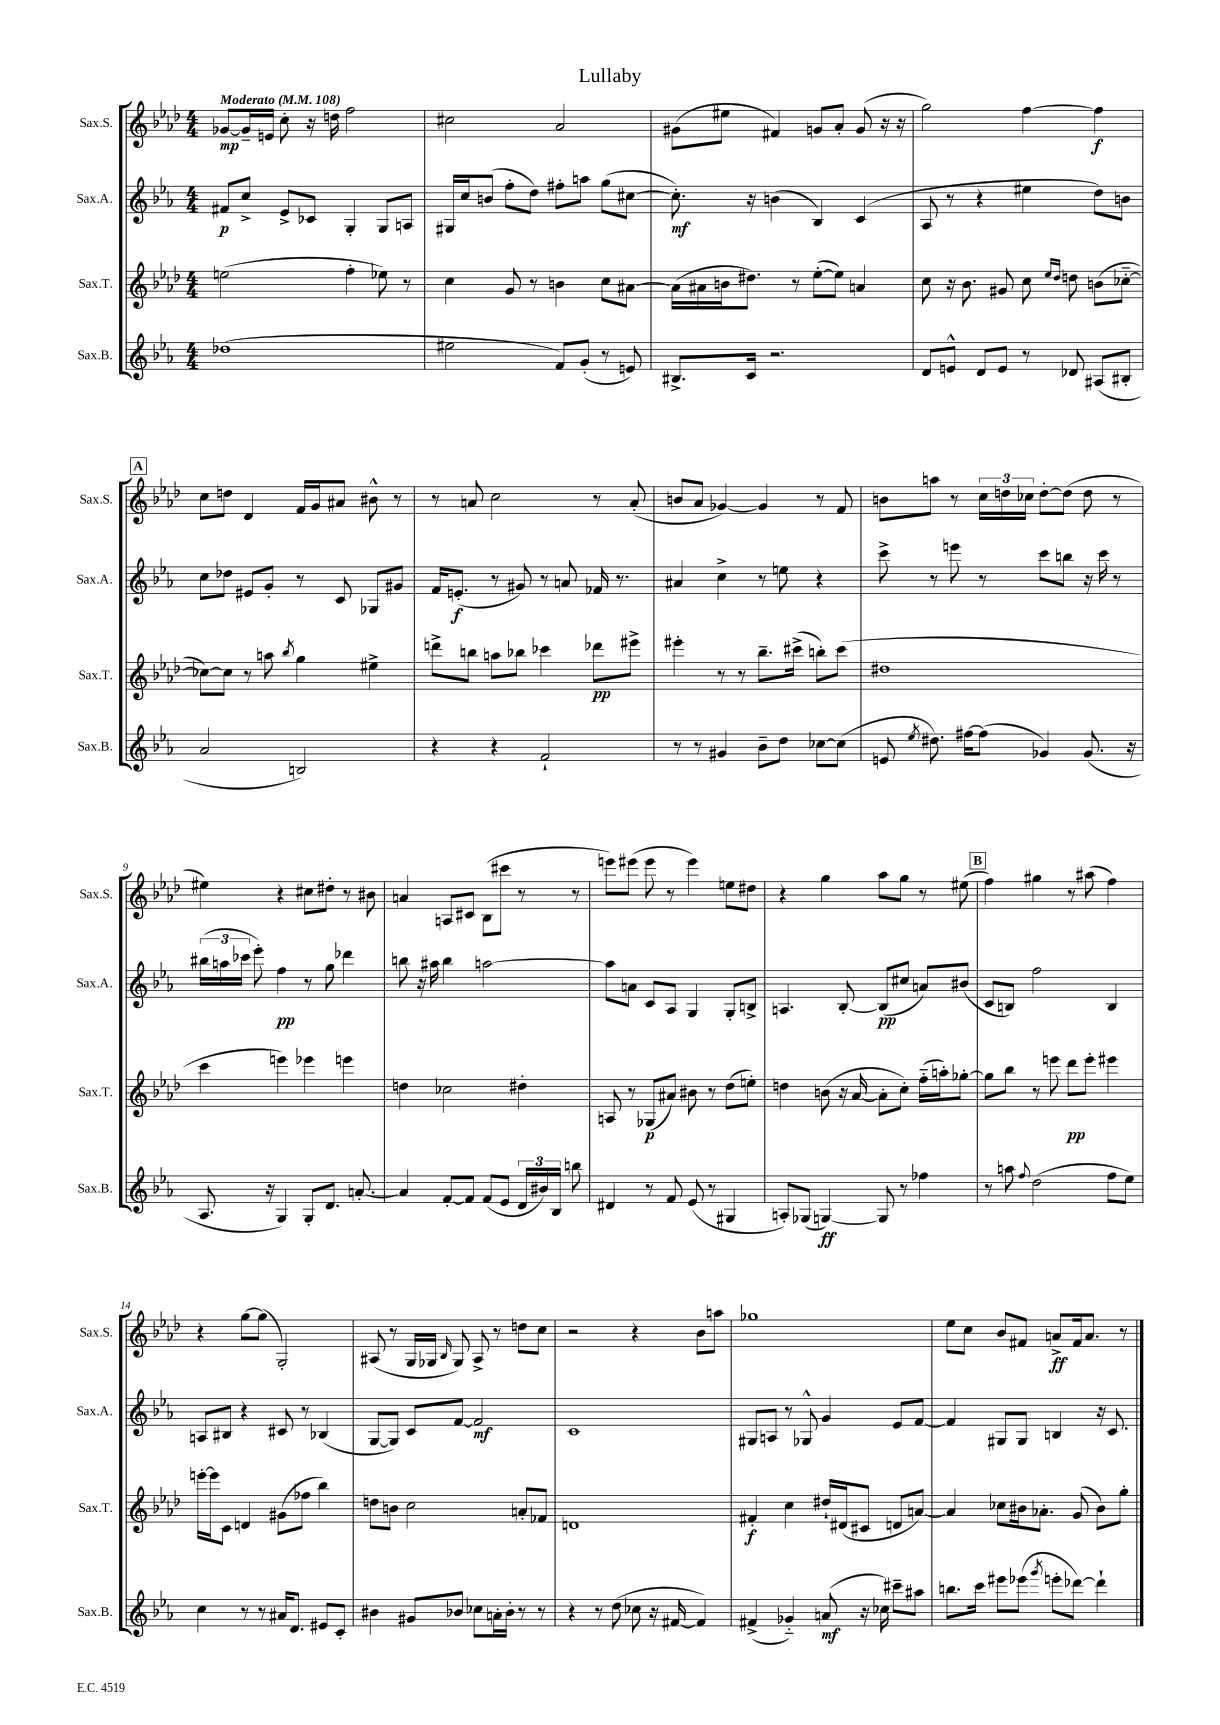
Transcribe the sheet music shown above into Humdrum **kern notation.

**kern	**kern	**kern	**kern
*staff4	*staff3	*staff2	*staff1
*clefG2	*clefG2	*clefG2	*clefG2
*k[b-e-a-]	*k[b-e-a-d-]	*k[b-e-a-]	*k[b-e-a-d-]
*M4/4	*M4/4	*M4/4	*M4/4
*MM108	*MM108	*MM108	*MM108
(1dd-	(2ee	8f#	[8g-
.	.	8cc^	16g-~]
.	.	.	16e
.	.	8e-^	8cc'
.	.	8c-	16r
.	.	.	16dd
.	4ff'	4G'	2ff
.	8ee-)	8G	.
.	8r	8A	.
=	=	=	=
2ee#	4cc	16G#	2cc#
.	.	16cc	.
.	.	(8b	.
.	8g	8ff'	.
.	8r	8dd)	.
8f)	4b	8ff#'	2a-
(8g'	.	8aa	.
8r	8cc	(8gg	.
8e)	[8a#	[8cc#	.
=	=	=	=
8.B#^	(16a#]	8.cc#'])	(8g#
.	16a#	.	.
.	16b	.	8ee#
16c	8.dd#)	16r	.
2.r	.	(4b	4f#)
.	8r	.	.
.	([8ee-'	4B-)	8g
.	8ee-])	.	8a-'
.	4a	(4c	(8g
.	.	.	16r
.	.	.	16r
=	=	=	=
8d	8cc	8A-	2gg)
8e^^	16r	8r	.
.	8.b-	.	.
8d	.	4r	.
8e	8g#	.	.
8r	8cc	4ee#	[4ff
.	16qqee-	.	.
.	16qqdd-	.	.
8d-	8dd	.	.
(8A#	(8b	8dd)	4ff]
8B#'	[8cc-'~	8b	.
=	=	=	=
2a-	8cc-_)	8cc	8cc
.	8cc-]	8dd-	8dd
.	8r	8e#	4d-
.	8aa	8g'	.
.	8qbb-	.	.
2B)	4gg	8r	16f
.	.	.	16g
.	.	8c	8a#
.	4ee#^	8G-	8b#^^
.	.	8g#	8r
=	=	=	=
4r	8ddd^	16f	8r
.	.	(8.e'	.
.	8bb	.	8a
4r	8aa	8r	2cc
.	8bb-	8g#)	.
2f`	4ccc-	8r	.
.	.	8a	.
.	8ddd-	16f-	8r
.	.	8.r	.
.	8eee#^	.	(8a'
=	=	=	=
8r	4eee#'	4a#	8b
8r	.	.	8a-
4g#	8r	4cc^	[4g-)
.	8r	.	.
8b-~	8.bb-~	8r	4g-]
8dd	.	8ee	.
.	(16ccc#^	.	.
[8cc-	8bb')	4r	8r
(8cc-]	(8ccc#	.	8f
=	=	=	=
8e	1dd#	8ccc^	8b
8qee-	.	.	.
8.dd#)	.	8r	8aa
.	.	8eee	8r
[16ff#	.	.	.
(8ff#]	.	8r	24cc
.	.	.	24dd
.	.	.	24cc-
4g-)	.	8ccc	[8dd'
.	.	8bb	(8dd]
(8.g-	.	16r	8dd
.	.	16ccc	.
.	.	8r	8r
16r	.	.	.
=	=	=	=
8.A-	4ccc	(24bb#	4ee#)
.	.	24aa	.
.	.	24ccc-	.
.	.	8eee-')	.
16r	.	.	.
4G)	4eee)	4ff	4r
8G'	4eee-	8r	8cc#
8.d	.	8gg	8dd#'
.	4eee	4ddd-	8r
[8.a'	.	.	.
.	.	.	8b#
=	=	=	=
4a]	4dd	8bb	4a
.	.	16r	.
.	.	16aa#	.
[8f'	2cc-	4bb	8A
8f]	.	.	8c#
(8f	.	[2aa	(8B-
8e-	.	.	8ccc#
24d	4dd#'	.	8r
24b#)	.	.	.
24B-	.	.	.
8bb	.	.	8r
=	=	=	=
4d#	8A	8aa]	8eee)
.	8r	8a	(8eee#
8r	(8G-	8c	8eee#
8f	8a#)	8A-	8r
(8e-	8b#	4G	4eee#)
8r	8r	.	.
4G#	(8dd-	8G'	8ee
.	8ee')	8B^	8dd#
=	=	=	=
8A')	4dd	4.A	4r
(8G-	.	.	.
[4G)	(8b	.	4gg
.	16r	[8B-'	.
.	[16a-	.	.
8G]	8a-']	(8B-]	8aa-
8r	8cc')	8cc#	8gg
4ff-	(16ff'~	8a)	8r
.	16aa')	.	.
.	[8gg-'	(8b#	(8ee#
=	=	=	=
8r	8gg-]	8c	4ff)
8aa	8bb-	8B)	.
8qqff	.	.	.
(2dd	8r	2ff	4gg#
.	8eee	.	.
.	8ddd-	.	8r
.	8eee'	.	(8aa#
8ff	4eee#	4B	4ff)
8ee-)	.	.	.
=	=	=	=
4cc	[16eee'	8A	4r
.	16eee]	.	.
.	8c	8B#	.
8r	4d	4r	[8gg
8r	.	.	(8gg]
16a#	(8g#	8c#	2G')
8.d	.	.	.
.	8ff-	8r	.
8e#	4bb-)	(4B-	.
8c'	.	.	.
=	=	=	=
4b#	8dd	[8G	(8A#
.	8b	8G])	8r
8g#	2cc	8c	16G
.	.	.	16G-
.	.	.	16qqB-
8b-	.	[8f	8G-)
8cc-	.	2f]	8A#^
16a'	.	.	8r
16b-'	.	.	.
8r	8a'	.	8dd
8r	8f-	.	8cc
=	=	=	=
4r	1d	1c	2r
8r	.	.	.
(8dd	.	.	.
8cc-	.	.	4r
16r	.	.	.
[16f#	.	.	.
4f#])	.	.	8b-
.	.	.	8aa
=	=	=	=
(4f#^	4f#'	8G#	1gg-
.	.	8A	.
4g-'~)	4cc	8r	.
.	.	8G-^^	.
(8a	16dd#`	4g	.
.	(16d#	.	.
16r	8c#	.	.
16cc-)	.	.	.
8ccc#~	8d	8e-	.
8aa#	[8a)	[8f	.
=	=	=	=
8.bb	4a]	4f]	8ee-
.	.	.	8cc
16ccc	.	.	.
8eee#	8cc-	8G#	8b-
(8eee-	16b#	8G#	8f#
.	8.a-'	.	.
8qggg	.	.	.
8eee'	.	4B	8a^
[8ddd-)	(8g	.	16f#
.	.	.	8.a
4ddd-`]	8b#)	16r	.
.	.	8.c	.
.	8gg'	.	8r
==	==	==	==
*-	*-	*-	*-
